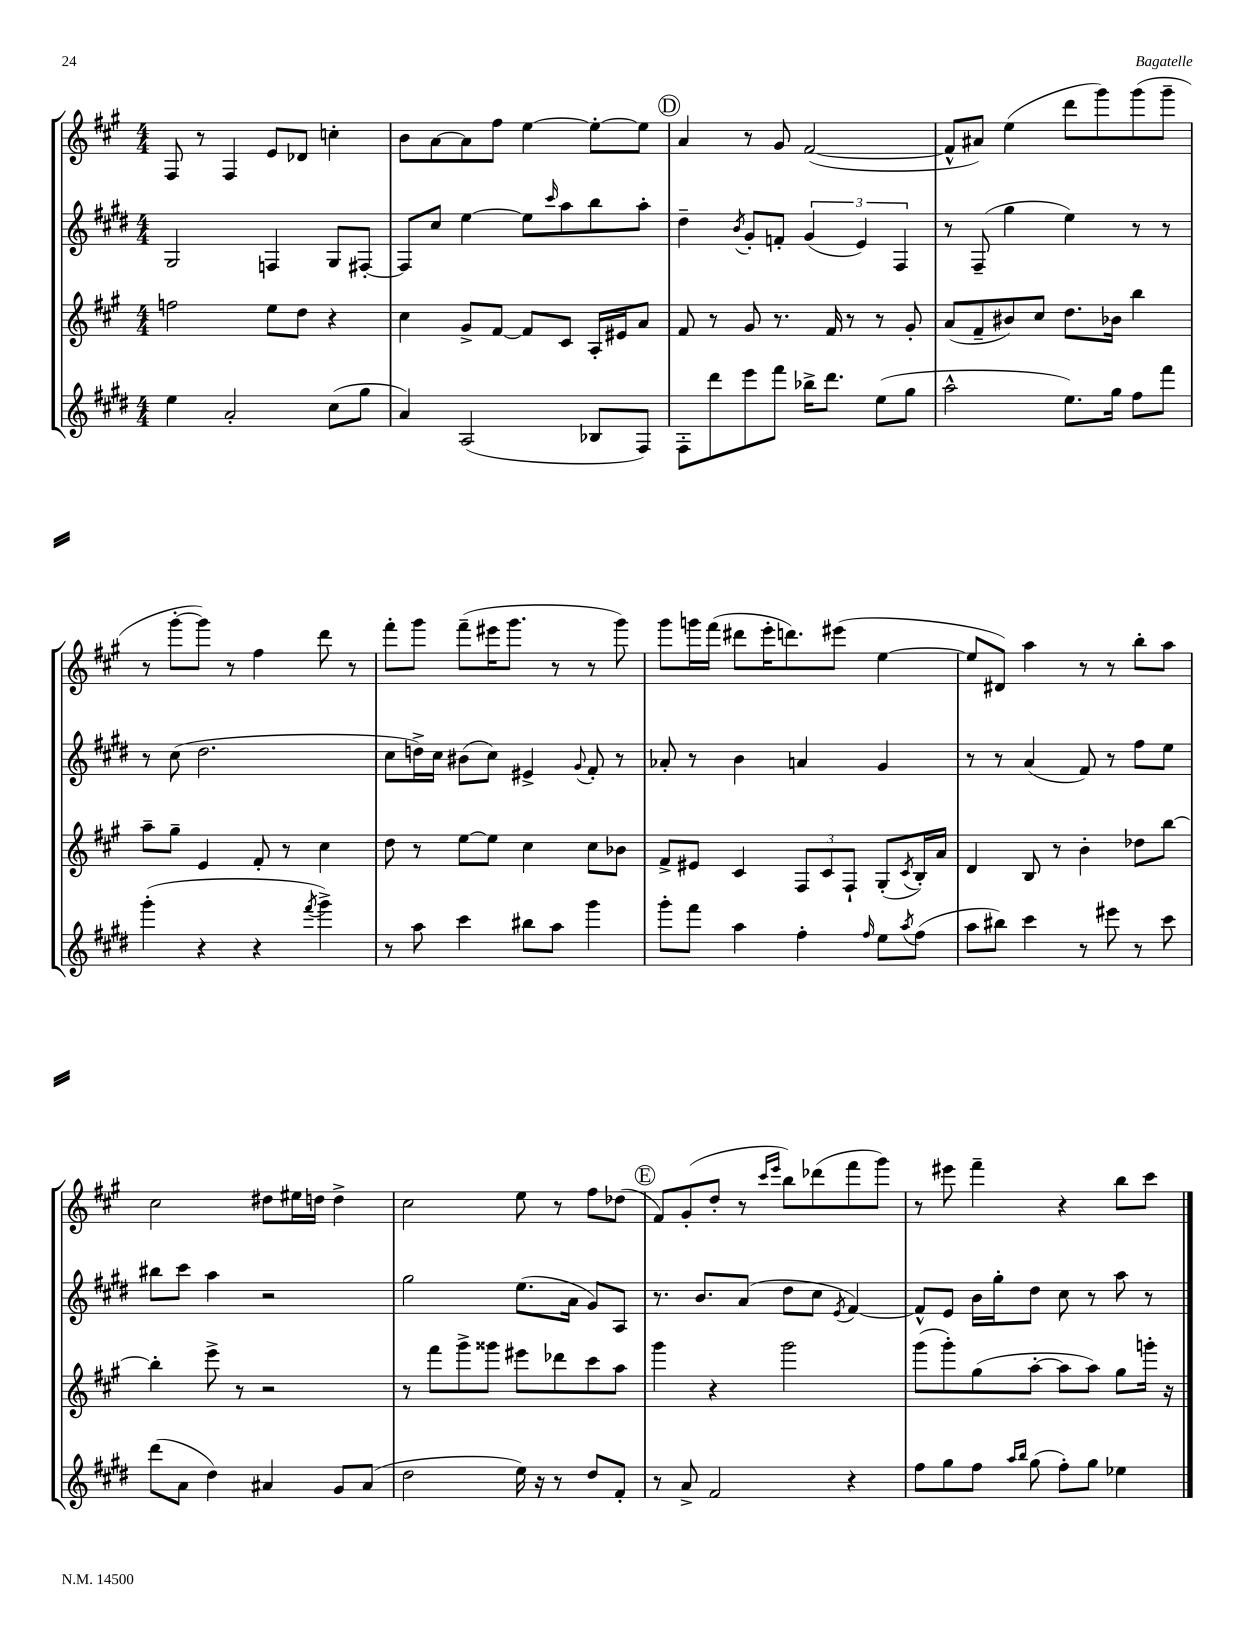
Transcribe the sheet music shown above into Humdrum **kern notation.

**kern	**kern	**kern	**kern
*part4	*part3	*part2	*part1
*staff4	*staff3	*staff2	*staff1
*clefG2	*clefG2	*clefG2	*clefG2
*k[f#c#g#d#]	*k[f#c#g#]	*k[f#c#g#d#]	*k[f#c#g#]
*M4/4	*M4/4	*M4/4	*M4/4
=25	=25	=25	=25
4ee\	2ffn\	2G#/	8F#/
.	.	.	8r
2a'/	.	.	4F#/
.	8ee\L	4Fn/	8e/L
.	8dd\J	.	8d-X/J
(8cc#\L	4r	8G#/L	4ccn'\
8gg#\J	.	[8F#X'/J	.
=26	=26	=26	=26
4a/)	4cc#\	8F#/L]	8b\L
.	.	8cc#/J	[8a\
(2A/	8g#^/L	[4ee\	8a\]
.	[8f#/J	.	8ff#\J
.	8f#/L]	8ee\L]	[4ee\
.	.	16qqccc#/	.
.	8c#/J	8aa\	.
8B-X/L	16A'/LL	8bb\	8ee'\L_
.	16e#X/J	.	.
8F#/J)	8a/J	8aa'\J	8ee\J]
!!LO:REH:place=s1:t=D
=27	=27	=27	=27
8F#'\L	8f#/	4dd#~\	4a/
8ddd#\	8r	.	.
.	.	8qb/	.
8eee\	8g#/	8g#'/L	8r
8fff#\J	8.r	8fn'/J	8g#/
16bb-X^\KL	.	(6g#/	([2f#/
8.ddd#\J	16f#/	.	.
.	8r	.	.
.	.	6e/)	.
(8ee\L	8r	.	.
.	.	6F#/	.
8gg#\J	8g#'/	.	.
=28	=28	=28	=28
2aa^^\	(8a/L	8r	8f#^^/L]
.	8f#~/	(8F#~/	8a#X/J)
.	8b#X/)	4gg#\	(4ee\
.	8cc#/J	.	.
8.ee\L)	8.dd\L	4ee\)	8ddd\L
.	.	.	8ggg#\)
16gg#\Jk	16b-X\Jk	.	.
8ff#\L	4bb\	8r	(8ggg#\
8fff#\J	.	8r	8ggg#~\J
!!LO:LB:g=z
=29	=29	=29	=29
(4ggg#'\	8aa~\L	8r	8r
.	8gg#~\J	(8cc#\	[8ggg#'\L
4r	4e/	2.dd#\	8ggg#\J])
.	.	.	8r
4r	8f#'/	.	4ff#\
.	8r	.	.
8qfff#/	.	.	.
4ggg#^\)	4cc#\	.	8ddd\
.	.	.	8r
=30	=30	=30	=30
8r	8dd\	8cc#\L	8fff#'\L
8aa\	8r	16ddn^\L)	8ggg#\J
.	.	16cc#\JJ	.
4ccc#\	[8ee\L	(8b#X\L	(8fff#~\L
.	8ee\J]	8cc#\J)	16eee#X\K
.	.	.	8.ggg#\J
8bb#X\L	4cc#\	4e#X^/	.
8aa\J	.	.	8r
.	.	8qqg#/	.
4ggg#\	8cc#\L	8f#'/	8r
.	8b-X\J	8r	8ggg#\)
=31	=31	=31	=31
8ggg#'\L	8f#^/L	8a-X'/	8ggg#\L
8fff#\J	8e#X/J	8r	16gggn\L
.	.	.	(16fff#\JJ
4aa\	4c#/	4b\	8ddd#X\L
.	.	.	16eee'\K
.	.	.	8.dddn\)
4ff#'\	12F#/L	4an/	.
.	12c#/	.	.
.	.	.	(8eee#X\J
.	12F#`/J	.	.
16qqff#/	.	.	.
8ee\L	(8G#'/L	4g#/	[4ee\
8qaa/	8qc#/	.	.
(8ff#\J	16B'/L)	.	.
.	16a/JJ	.	.
=32	=32	=32	=32
8aa\L	4d/	8r	8ee/L]
8bb#X\J)	.	8r	8d#X/J)
4ccc#\	8B/	(4a/	4aa\
.	8r	.	.
8r	4b'\	8f#/)	8r
8eee#X\	.	8r	8r
8r	8dd-X\L	8ff#\L	8bb'\L
8ccc#\	[8bb\J	8ee\J	8aa\J
!!LO:LB:g=z
=33	=33	=33	=33
(8ddd#\L	4bb'\]	8bb#X\L	2cc#\
8a\J	.	8ccc#\J	.
4dd#\)	8eee^\	4aa\	.
.	8r	.	.
4a#X/	2r	2r	8dd#X\L
.	.	.	16ee#X\L
.	.	.	16ddn\JJ
8g#/L	.	.	4dd^\
(8a#/J	.	.	.
=34	=34	=34	=34
2dd#\	8r	2gg#\	2cc#\
.	8fff#\L	.	.
.	8ggg#^\	.	.
.	8ggg##X\J	.	.
16ee\)	8eee#X\L	(8.ee\L	8ee\
16r	.	.	.
8r	8ddd-X\	.	8r
.	.	16a\Jk	.
8dd#/L	8ccc#\	8g#/L)	8ff#\L
8f#'/J	8aa\J	8A/J	(8dd-X\J
!!LO:REH:place=s1:t=E
=35	=35	=35	=35
8r	4ggg#\	8.r	8f#/L)
8a^/	.	.	(8g#'/
.	.	8.b/L	.
2f#/	4r	.	8dd'/J
.	.	(8a/J	8r
.	.	.	16qqccc#/LL
.	.	.	16qqeee/JJ
.	2ggg#\	8dd#\L	8bb\L)
.	.	8cc#\J	(8ddd-X\
.	.	8qe/	.
4r	.	[4f#/)	8fff#\
.	.	.	8ggg#\J)
=36	=36	=36	=36
8ff#\L	(8ggg#\L	8f#^^/L]	8r
8gg#\	8ggg#'\)	8e/J	8eee#X\
8ff#\J	(8gg#\	16b\LL	4fff#~\
.	.	16gg#'\J	.
16qqaa/LL	.	.	.
16qqbb/JJ	.	.	.
(8gg#\	[8aa'\J	8dd#\J	.
8ff#'\L)	8aa\L]	8cc#\	4r
8gg#\J	8aa\J)	8r	.
4ee-X\	8gg#\L	8aa\	8bb\L
.	16gggn'\Jk	8r	8ccc#\J
.	16r	.	.
==	==	==	==
*-	*-	*-	*-
